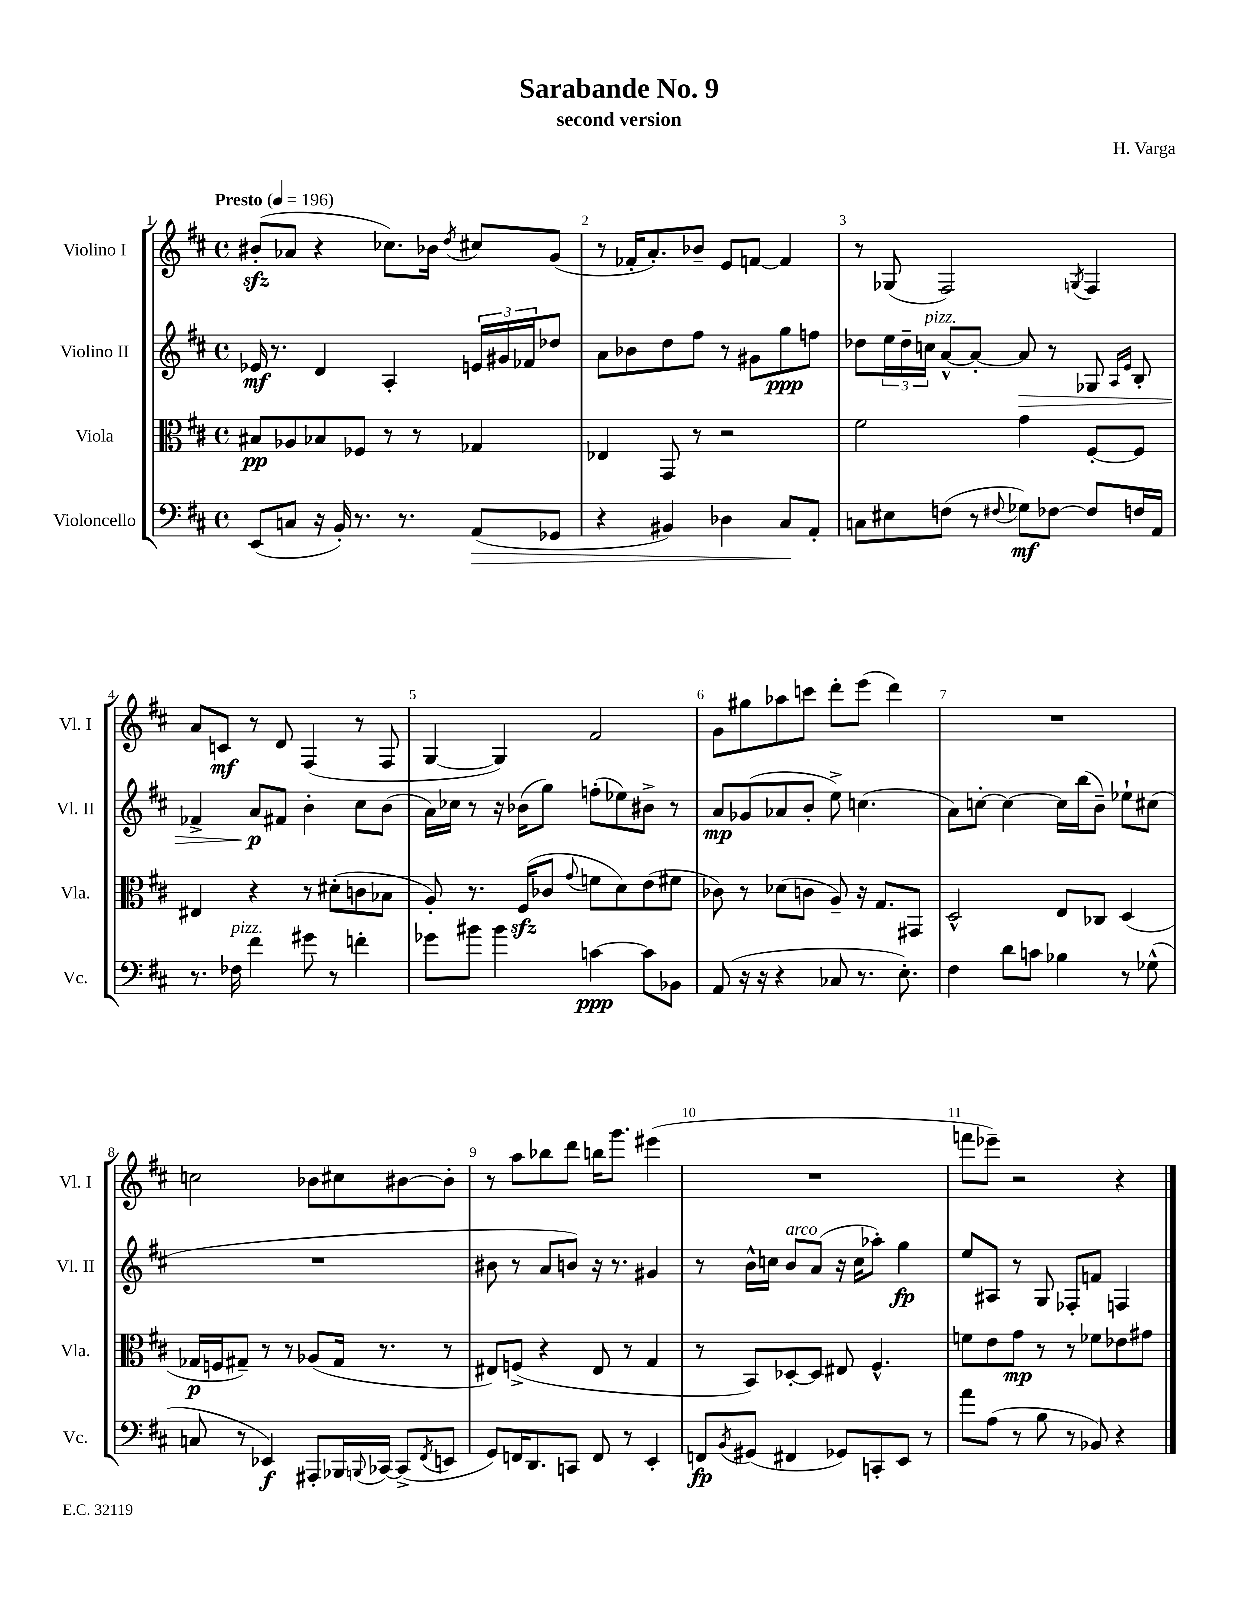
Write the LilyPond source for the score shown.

\header { title = "Sarabande No. 9" composer = "H. Varga" subtitle = "second version" }
<<
\new StaffGroup <<
\new Staff = "s0" \with { instrumentName = "Violino I" shortInstrumentName = "Vl. I" } {
    \clef treble \key d \major \defaultTimeSignature \time 4/4 \tempo "Presto" 4 = 196
    bis'8-.\sfz( aes'8 r4 ces''8.) bes'16 \acciaccatura { d''8 } cis''8 g'8( |
    r8 fes'16-. a'8.-.) bes'8-- e'8 f'8~ f'4 |
    r8 ges8( fis2) \acciaccatura { g8 } fis4 |
    a'8 c'8\mf r8 d'8 fis4( r8 fis8 |
    g4~ g4) fis'2 |
    g'8 gis''8 aes''8 c'''8 d'''8-. e'''8( d'''4) |
    R1 |
    c''2 bes'8 cis''8 bis'8~ bis'8-. |
    r8 a''8 bes''8 d'''8 b''16 g'''8. eis'''4( |
    R1 |
    f'''8 ees'''8--) r2 r4 \bar "|." |
}
\new Staff = "s1" \with { instrumentName = "Violino II" shortInstrumentName = "Vl. II" } {
    \clef treble \key d \major \defaultTimeSignature \time 4/4
    ees'16\mf r8. d'4 a4-. \tuplet 3/2 { e'16 gis'16 fes'16 } des''8 |
    a'8 bes'8 d''8 fis''8 r8 gis'8 g''8\ppp f''8 |
    des''8 \tuplet 3/2 { e''16 des''16-- c''16^\markup { \italic "pizz." } } a'8~-^ a'8~-. a'8\> r8 ges8 \grace { a16 e'16 } b8-. |
    fes'4-> a'8\p\! fis'8 b'4-. cis''8 b'8( |
    a'16) ces''16 r8 r16 bes'16( g''8) f''8-.( ees''8) bis'8-> r8 |
    a'8\mp ges'8( aes'8 b'8-. e''8->) c''4.( |
    a'8) c''8~-. c''4~ c''16 b''16( b'8--) ees''8-! cis''8( |
    R1 |
    bis'8 r8 a'8 b'8) r16 r8. gis'4 |
    r8 b'16-^ c''16 b'8^\markup { \italic "arco" } a'8( r16 c''16 aes''8-.) g''4\fp |
    e''8 ais8 r8 g8 fes8-. f'8 f4 \bar "|." |
}
\new Staff = "s2" \with { instrumentName = "Viola" shortInstrumentName = "Vla." } {
    \clef alto \key d \major \defaultTimeSignature \time 4/4
    bis8\pp aes8 bes8 fes8 r8 r8 ges4 |
    ees4 g,8 r8 r2 |
    fis'2 g'4 fis8~-. fis8 |
    eis4 r4 r8 dis'8-.( c'8 bes8 |
    a8-.) r8. fis16\sfz( ces'8 \appoggiatura { g'8 } f'8 d'8) e'8( fis'8 |
    ces'8) r8 des'8( c'8 a8--) r16 g8. gis,8 |
    d2-^ e8 ces8 d4( |
    ges16\p f16 gis8--) r8 r8 aes8( gis16 r8. r8 |
    eis8) f8->( r4 eis8 r8 g4 |
    r8 b,8) des8~-. des8 eis8 fis4.-^ |
    f'8 e'8 g'8\mp r8 r8 fes'8 ees'8 gis'8 \bar "|." |
}
\new Staff = "s3" \with { instrumentName = "Violoncello" shortInstrumentName = "Vc." } {
    \clef bass \key d \major \defaultTimeSignature \time 4/4
    e,8( c8 r16 b,16-.) r8. r8. a,8\>( ges,8 |
    r4 bis,4) des4 cis8\! a,8-. |
    c8 eis8 f8( r8 \appoggiatura { fis8 } ges8\mf) fes8~ fes8 f16 a,16 |
    r8. fes16^\markup { \italic "pizz." } fis'4 gis'8 r8 f'4-. |
    ges'8 bis'8 bis'4 c'4~\ppp c'8 bes,8 |
    a,8( r16 r16 r4 ces8 r8. e8.-.) |
    fis4 d'8 c'8 bes4 r8 ges8-^( |
    c8 r8 ees,4\f) ais,,8-. bes,,16 \appoggiatura { b,,8 } ces,16~ ces,8->( \acciaccatura { fis,8 } e,8 |
    g,8) f,16 d,8. c,8 f,8 r8 e,4-. |
    f,8\fp \acciaccatura { b,8 } gis,8( fis,4 ges,8) c,8-. e,8 r8 |
    a'8 a8( r8 b8 r8 bes,8) r4 \bar "|." |
}
>>
>>
\layout { \context { \Score \override BarNumber.break-visibility = ##(#f #t #t) barNumberVisibility = #all-bar-numbers-visible } }
